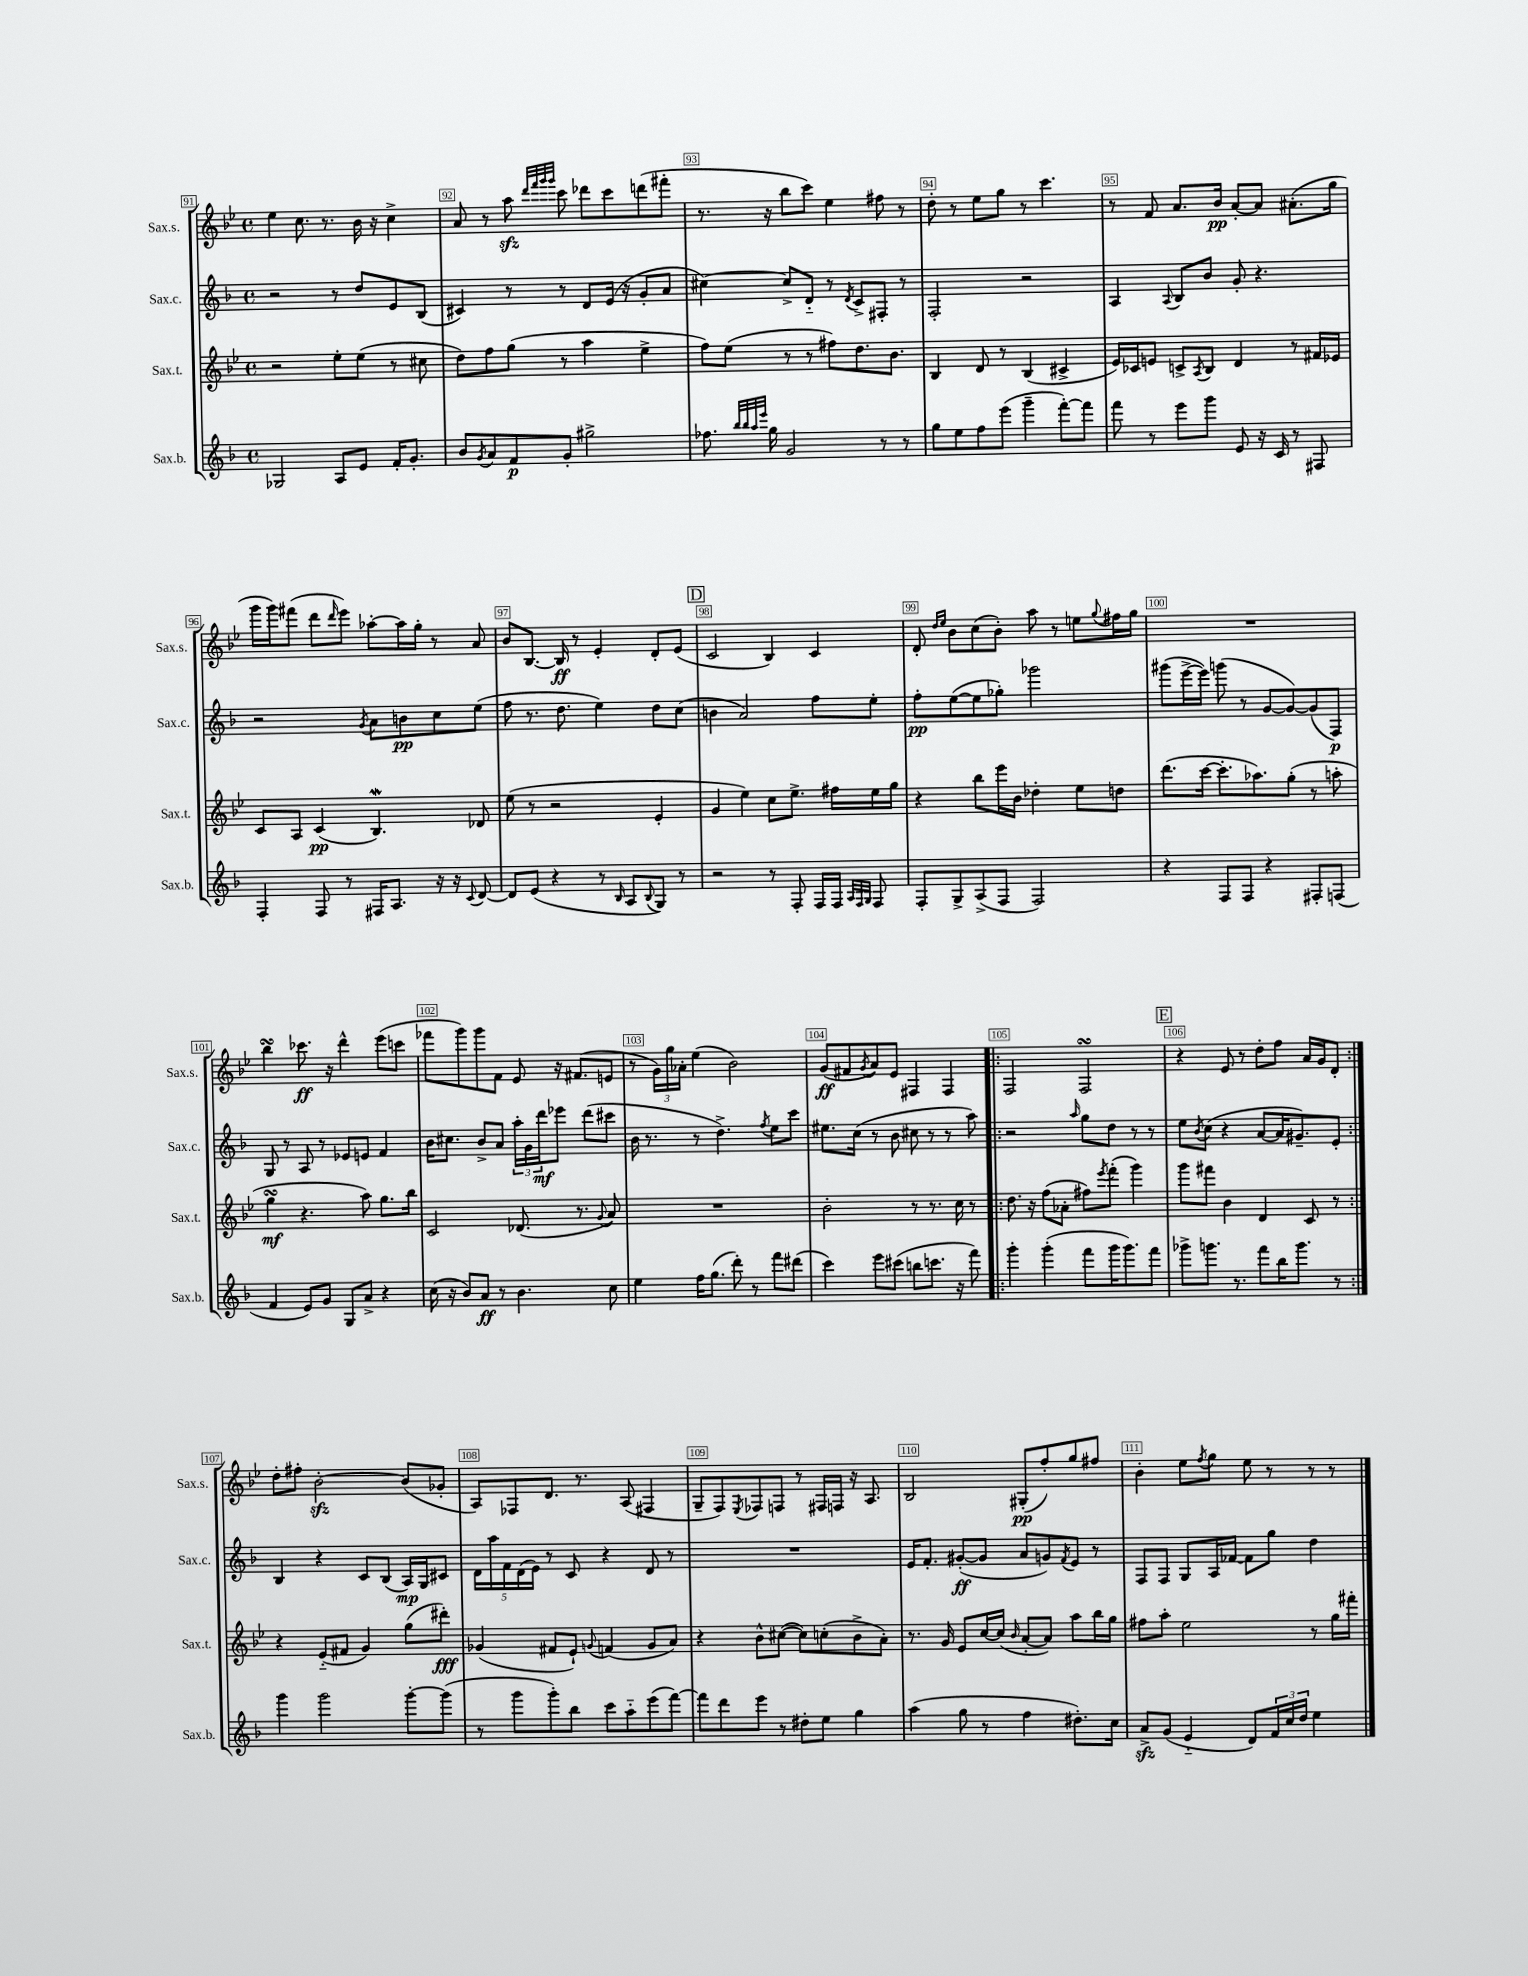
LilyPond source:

<<
\new StaffGroup <<
\new Staff = "s0" \with { instrumentName = "Sax.s." shortInstrumentName = "Sax.s." } {
    \clef treble \key bes \major \defaultTimeSignature \time 4/4
    ees''4 c''8. r8. bes'16 r16 c''4-> |
    a'8 r8 a''8\sfz \grace { d'''32 f'''32 g'''32 g'''32 } c'''8 des'''8 c'''8 d'''8( fis'''8-. |
    r8. r16 bes''8 c'''8) ees''4 fis''8 r8 |
    d''8-. r8 ees''8 g''8 r8 c'''4. |
    r8 f'8 a'8. bes'16\pp a'8~-. a'8 ais'8.-.( g''16 |
    g'''16 g'''16) fis'''8( d'''8 \grace { d'''16 } ees'''8) aes''8~-. aes''16 g''16-. r8 a'8 |
    bes'8 bes8.~ bes16\ff r8 ees'4-. d'8-. ees'8( |
    \mark \markup { \box "D" } c'2 bes4) c'4 |
    d'8-. \grace { d''16 ees''16 } bes'8 c''8( bes'8-.) a''8 r8 e''8 \appoggiatura { g''8 } fis''16 g''16 |
    R1 |
    bes''4\turn ces'''8.\ff r16 d'''4-^ ees'''8( c'''8 |
    fes'''8 g'''8) g'''8 f'8 ees'8 r16 fis'8.( e'8 |
    r8 \tuplet 3/2 { g'16) g''16 aes'16-. } ees''4( bes'2) |
    g'8\ff( fis'8 \acciaccatura { g'8 } a'8) ees'8 fis4 fis4 |
    \repeat volta 2 { f2 f2\turn |
    \mark \markup { \box "E" } r4 ees'8 r8 d''8-. f''8 a'16 g'16 d'8-. | }
    d''8-. fis''8-. bes'2~-.\sfz bes'8( ges'8-. |
    a8) fes8 d'8. r8. a8( fis4 |
    g8-- f8) \acciaccatura { ees8 } fes8 f8 r8 fis16 f16 r16 a8. |
    bes2 gis8-.\pp( f''8-.) g''8 fis''8 |
    bes'4-. ees''8 \acciaccatura { f''8 } g''8 ees''8 r8 r8 r8 \bar "|." |
}
\new Staff = "s1" \with { instrumentName = "Sax.c." shortInstrumentName = "Sax.c." } {
    \clef treble \key f \major \defaultTimeSignature \time 4/4
    r2 r8 d''8 e'8 bes8( |
    cis'4) r8 r8 d'8 e'16( r16 g'8-. a'8 |
    cis''4~) cis''8-> d'8-_ r8 \acciaccatura { d'8 } c'8-> fis8-. r8 |
    f2-. r2 |
    a4 \appoggiatura { a8 } bes8 bes'8 g'8-. r4. |
    r2 \acciaccatura { g'8 } a'8 b'8\pp c''8 e''8( |
    f''8 r8. d''8. e''4) d''8 c''8( |
    \mark \markup { \box "D" } b'4 a'2) f''8 e''8-. |
    f''8-.\pp e''8~( e''8 ges''8-.) ges'''2 |
    gis'''8( e'''16~-> e'''16) g'''8( r8 g'8~ g'8~) g'8( f8\p) |
    g8 r8 a8 r8 ees'8 e'8 f'4 |
    bes'16 cis''8. bes'8-> a'8 \tuplet 3/2 { a''16-. g'16 d'''16\mf } ees'''8 d'''8( cis'''8 |
    bes'16 r8. r8 d''4.->) \acciaccatura { f''8 } e''8 c'''8 |
    eis''8. c''16( r8 bes'8 cis''8 r8 r8 a''8) |
    \repeat volta 2 { r2 \grace { a''16 } g''8 d''8 r8 r8 |
    \mark \markup { \box "E" } e''8 \acciaccatura { bes'8 } c''8( r4 a'8~ a'16 gis'8.--) e'8-. | }
    bes4 r4 c'8 bes8( a16\mp) g16 cis'8 |
    \tuplet 5/4 { d'16 a''16 f'16 d'16( e'16) } r8 c'8 r4 d'8 r8 |
    R1 |
    e'16 f'8.-. gis'8~-.\ff( gis'8 a'8 g'8) \acciaccatura { f'8 } e'8 r8 |
    f8 f8 g8 a16 fes'16~ fes'8 g''8 d''4 \bar "|." |
}
\new Staff = "s2" \with { instrumentName = "Sax.t." shortInstrumentName = "Sax.t." } {
    \clef treble \key bes \major \defaultTimeSignature \time 4/4
    r2 ees''8-. ees''8( r8 cis''8 |
    d''8) f''8 g''8( r8 a''4 ees''4-> |
    f''8) ees''8( r8 r8 fis''8) d''8. bes'8. |
    bes4 d'8 r8 bes4( cis'4-> |
    ees'16) ces'16 e'8 c'8-> \acciaccatura { a8 } bes8 d'4 r8 fis'16 ees'16 |
    c'8 a8 c'4\pp( bes4.\mordent) des'8 |
    ees''8( r8 r2 ees'4-. |
    \mark \markup { \box "D" } g'4 ees''4) c''8 ees''8.-> fis''16 ees''16 g''16 |
    r4 bes''8 ees'''16 bes'16 des''4-. ees''8 d''8 |
    d'''8.( c'''16~ c'''8.-. aes''8.) g''8-.( r8 a''8-. |
    g''4\turn\mf r4. a''8) g''8. bes''16 |
    c'2 des'8.( r8. \appoggiatura { g'8 } a'8) |
    R1 |
    bes'2-. r8 r8. c''16 r8 |
    \repeat volta 2 { d''8. r16 f''8( aes'8-. fis''8) \acciaccatura { ees'''8 } f'''8-.( g'''4) |
    \mark \markup { \box "E" } g'''8 fis'''8 bes'4 d'4 c'8 r8 | }
    r4 ees'8-_( fis'8 g'4) g''8( dis'''8-.\fff) |
    ges'4( fis'8 ees'8-!) \appoggiatura { g'8 } f'4( g'8 a'8) |
    r4 bes'8-^ cis''8~( cis''8) c''8-.( bes'8-> a'8-.) |
    r8. g'16 ees'8 c''16~ c''16( \grace { bes'16 } a'8~-. a'8) a''8 bes''16 g''16 |
    fis''8 a''8-. ees''2 r8 g''16 fis'''16-. \bar "|." |
}
\new Staff = "s3" \with { instrumentName = "Sax.b." shortInstrumentName = "Sax.b." } {
    \clef treble \key f \major \defaultTimeSignature \time 4/4
    ges2 a8 e'8 f'16-. g'8.-. |
    bes'8 \acciaccatura { g'8 } a'8 f'8\p g'8-. gis''2-> |
    fes''8. \grace { bes''32 bes''32 a''32 e'''32 } g''16 g'2 r8 r8 |
    g''8 e''8 f''8 e'''8( g'''4-- f'''8~-.) f'''8 |
    f'''8 r8 e'''8 g'''8 e'8 r16 c'16 r8 fis8 |
    f4-. f8 r8 fis16 a8. r16 r16 \appoggiatura { c'8 } d'8~ |
    d'8 e'8( r4 r8 \grace { bes16 } a8 \appoggiatura { bes8 } g8) r8 |
    \mark \markup { \box "D" } r2 r8 f8-. f16 f16 \grace { a32 f32 g32 } f8 |
    f8-. g8-> a8->( f8 f2) |
    r4 f8 f8 r4 fis8-. f8( |
    f'4 e'8) g'8 g8 a'8-> r4 |
    c''16( r16 bes'8) a'8\ff r8 bes'4. c''8 |
    e''4 f''16 g''8.( d'''8-.) r8 f'''8 dis'''8( |
    c'''4) e'''8 cis'''8( b''8 c'''8. r16 f'''8) |
    \repeat volta 2 { g'''4-. g'''4-.( f'''8 g'''16 g'''8.) f'''8 |
    \mark \markup { \box "E" } ges'''8-> g'''8. r8. f'''8 bes''16 g'''8. r8 | }
    g'''4 g'''2 g'''8~-. g'''8( |
    r8 g'''8 g'''8-.) bes''8 c'''8 a''8-_ e'''8( f'''8~) |
    f'''8 d'''8 e'''8 r8 dis''8-. e''8 g''4 |
    a''4( g''8 r8 f''4 dis''8.-.) c''16 |
    a'8->\sfz g'8( e'4-_ d'8) \tuplet 3/2 { f'16 c''16 d''16 } e''4 \bar "|." |
}
>>
>>
\layout { \context { \Score currentBarNumber = #91 \override BarNumber.break-visibility = ##(#f #t #t) barNumberVisibility = #all-bar-numbers-visible \override BarNumber.stencil = #(make-stencil-boxer 0.1 0.3 ly:text-interface::print) } }
